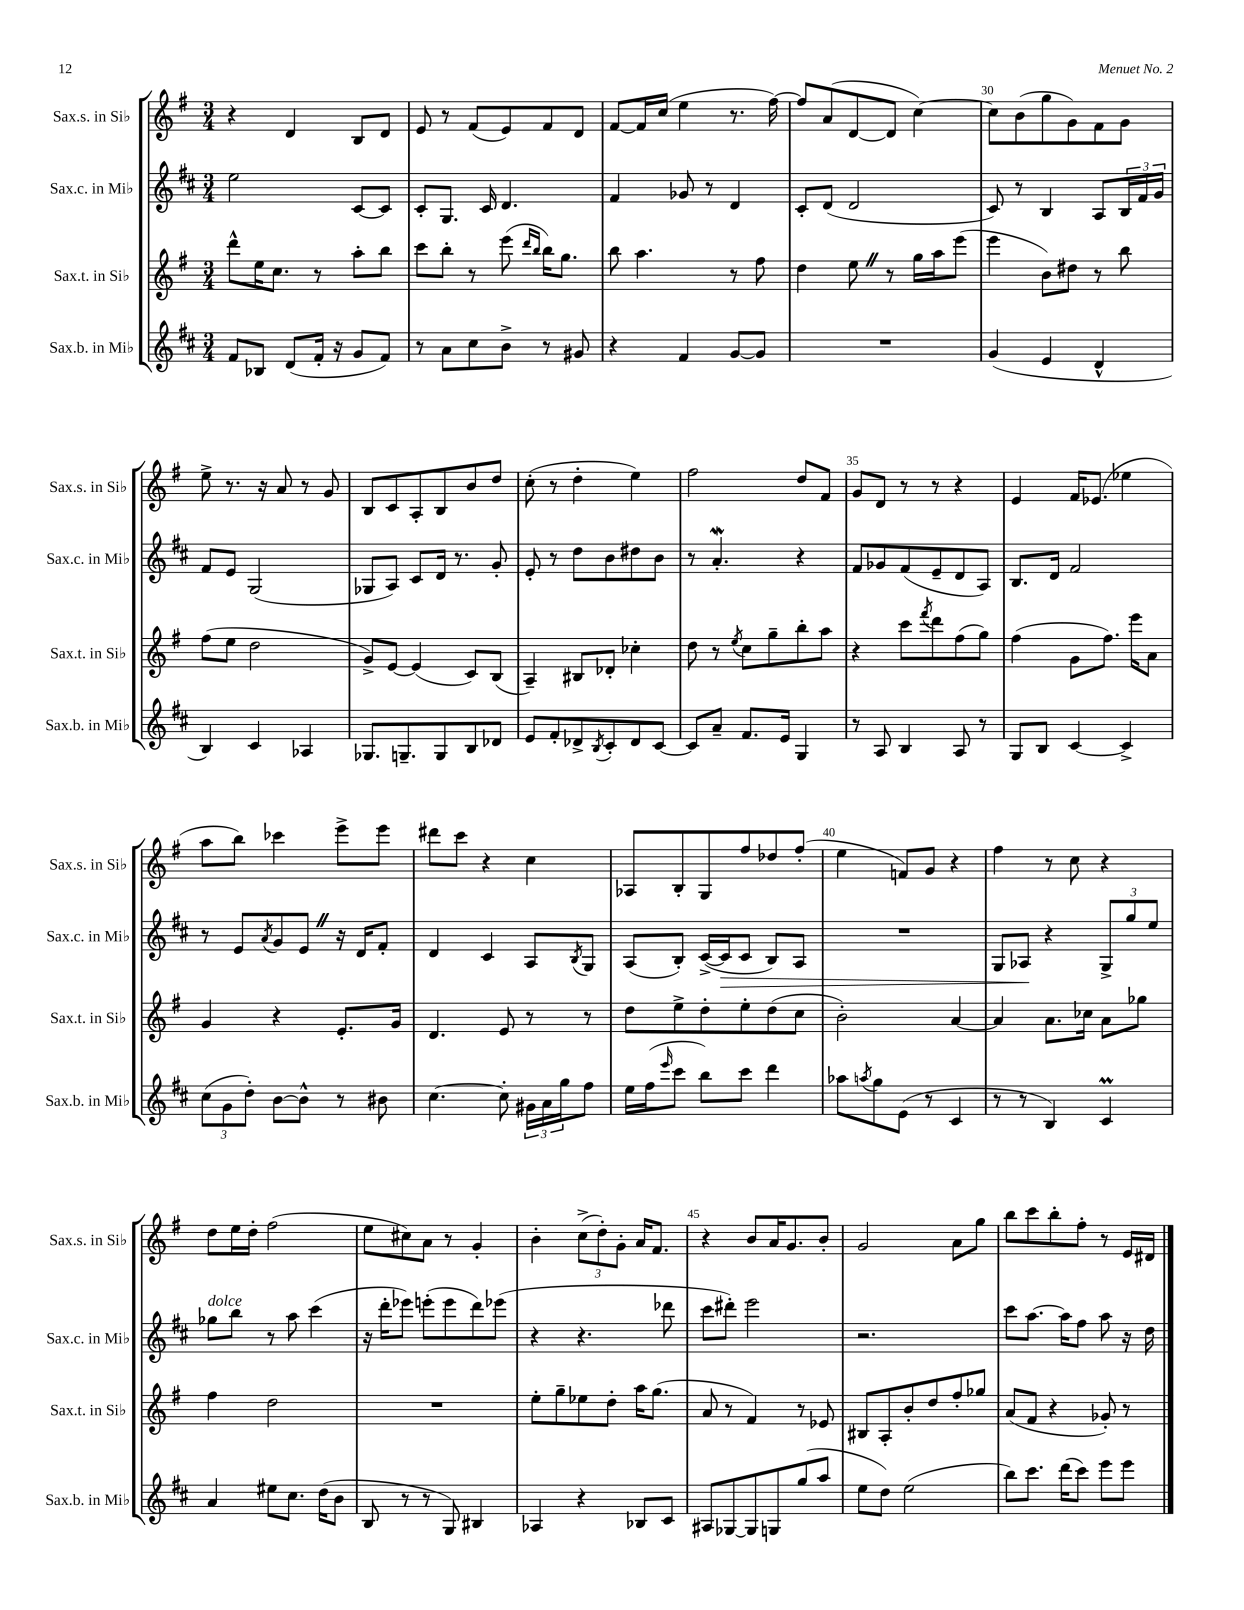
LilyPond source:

<<
\new StaffGroup <<
\new Staff = "s0" \with { instrumentName = "Sax.s. in Sib" shortInstrumentName = "Sax.s. in Sib" } {
    \clef treble \key g \major \numericTimeSignature \time 3/4
    r4 d'4 b8 d'8 |
    e'8 r8 fis'8( e'8) fis'8 d'8 |
    fis'8~ fis'16 c''16( e''4 r8. fis''16~) |
    fis''8 a'8( d'8~ d'8 c''4~) |
    c''8 b'8( g''8 g'8) fis'8 g'8 |
    e''8-> r8. r16 a'8 r8 g'8 |
    b8 c'8 a8-. b8 b'8 d''8 |
    c''8-.( r8 d''4-. e''4) |
    fis''2 d''8 fis'8 |
    g'8 d'8 r8 r8 r4 |
    e'4 fis'16 ees'8.( ees''4 |
    a''8 b''8) ces'''4 e'''8-> e'''8 |
    dis'''8 c'''8 r4 c''4 |
    aes8 b8-. g8 fis''8 des''8 fis''8-.( |
    e''4 f'8) g'8 r4 |
    fis''4 r8 c''8 r4 |
    d''8 e''16 d''16-. fis''2( |
    e''8 cis''8) a'8 r8 g'4-. |
    b'4-. \tuplet 3/2 { c''8->( d''8-.) g'8-. } a'16 fis'8. |
    r4 b'8 a'16 g'8. b'8-. |
    g'2 a'8 g''8 |
    b''8 c'''8 b''8-. fis''8-. r8 e'16 dis'16 \bar "|." |
}
\new Staff = "s1" \with { instrumentName = "Sax.c. in Mib" shortInstrumentName = "Sax.c. in Mib" } {
    \clef treble \key d \major \numericTimeSignature \time 3/4
    e''2 cis'8~ cis'8 |
    cis'8-. g8. cis'16 d'4. |
    fis'4 ges'8 r8 d'4 |
    cis'8-. d'8( d'2 |
    cis'8) r8 b4 a8 \tuplet 3/2 { b16 fis'16 g'16 } |
    fis'8 e'8 g2( |
    ges8 a8) cis'8 d'16 r8. g'8-. |
    e'8-. r8 d''8 b'8 dis''8 b'8 |
    r8 a'4.-.\mordent r4 |
    fis'8 ges'8 fis'8( e'8-- d'8 a8) |
    b8. d'16 fis'2 |
    r8 e'8 \acciaccatura { a'8 } g'8 e'8 \once \override BreathingSign.text = \markup { \musicglyph "scripts.caesura.straight" } \breathe r16 d'16 fis'8-. |
    d'4 cis'4 a8 \acciaccatura { b8 } g8 |
    a8( b8-.) cis'16~->( cis'16\> cis'8 b8) a8 |
    R2. |
    g8 aes8\! r4 \tuplet 3/2 { g8-> g''8 e''8 } |
    ges''8^\markup { \italic "dolce" } b''8 r8 a''8 cis'''4( |
    r16 d'''16-. ees'''8) e'''8-.( e'''8 d'''8) ees'''8( |
    r4 r4. des'''8 |
    cis'''8 dis'''8-.) e'''2 |
    r2. |
    cis'''8 a''8.~ a''16 fis''8 a''8 r16 d''16 \bar "|." |
}
\new Staff = "s2" \with { instrumentName = "Sax.t. in Sib" shortInstrumentName = "Sax.t. in Sib" } {
    \clef treble \key g \major \numericTimeSignature \time 3/4
    d'''8-^ e''16 c''8. r8 a''8-. b''8 |
    c'''8 b''8-. r8 e'''8( \grace { d'''16 b''16 } b''16) g''8. |
    b''8 a''4. r8 fis''8 |
    d''4 e''8 \once \override BreathingSign.text = \markup { \musicglyph "scripts.caesura.straight" } \breathe r8 g''16 a''16 e'''8( |
    e'''4 b'8) dis''8 r8 b''8 |
    fis''8( e''8 d''2 |
    g'8->) e'8~ e'4( c'8) b8( |
    a4--) bis8 des'8-. ces''4-. |
    d''8 r8 \acciaccatura { e''8 } c''8 g''8-- b''8-. a''8 |
    r4 c'''8 \acciaccatura { fis'''8 } d'''8 fis''8( g''8) |
    fis''4( g'8 fis''8.) e'''16 a'8 |
    g'4 r4 e'8.-. g'16 |
    d'4. e'8 r8 r8 |
    d''8 e''8-> d''8-. e''8-. d''8( c''8 |
    b'2-.) a'4~ |
    a'4 a'8. ces''16 a'8 ges''8 |
    fis''4 d''2 |
    R2. |
    e''8-. g''8-- ees''8 d''8-. a''16 g''8.( |
    a'8 r8 fis'4) r8 ees'8 |
    bis8 a8-. b'8-. d''8 fis''8-. ges''8 |
    a'8( fis'8 r4 ges'8-.) r8 \bar "|." |
}
\new Staff = "s3" \with { instrumentName = "Sax.b. in Mib" shortInstrumentName = "Sax.b. in Mib" } {
    \clef treble \key d \major \numericTimeSignature \time 3/4
    fis'8 bes8 d'8( fis'16-. r16 g'8 fis'8) |
    r8 a'8 cis''8 b'8-> r8 gis'8 |
    r4 fis'4 g'8~ g'8 |
    R2. |
    g'4( e'4 d'4-^ |
    b4) cis'4 aes4 |
    ges8. g8.-- g8 b8 des'8 |
    e'8 fis'8-. des'8-> \acciaccatura { b8 } cis'8-. des'8 cis'8~ |
    cis'8 a'8-- fis'8. e'16 g4 |
    r8 a8 b4 a8 r8 |
    g8 b8 cis'4~ cis'4-> |
    \tuplet 3/2 { cis''8( g'8 d''8-.) } b'8~ b'8-^ r8 bis'8 |
    cis''4.~ cis''8-. \tuplet 3/2 { gis'16 a'16 g''16 } fis''8 |
    e''16 fis''16( \grace { e'''16 } cis'''8 b''8) cis'''8 d'''4 |
    aes''8 \acciaccatura { a''8 } g''8 e'8( r8 cis'4 |
    r8 r8 b4) cis'4\prall |
    a'4 eis''8 cis''8. d''16( b'8 |
    b8 r8 r8 g8) bis4 |
    aes4 r4 bes8 cis'8 |
    ais8 ges8~ ges8 g8 g''8( a''8 |
    e''8 d''8) e''2( |
    b''8) cis'''8. d'''16( cis'''8) e'''8 e'''8 \bar "|." |
}
>>
>>
\layout { \context { \Score currentBarNumber = #26 \override BarNumber.break-visibility = ##(#f #t #t) barNumberVisibility = #(every-nth-bar-number-visible 5) } }
